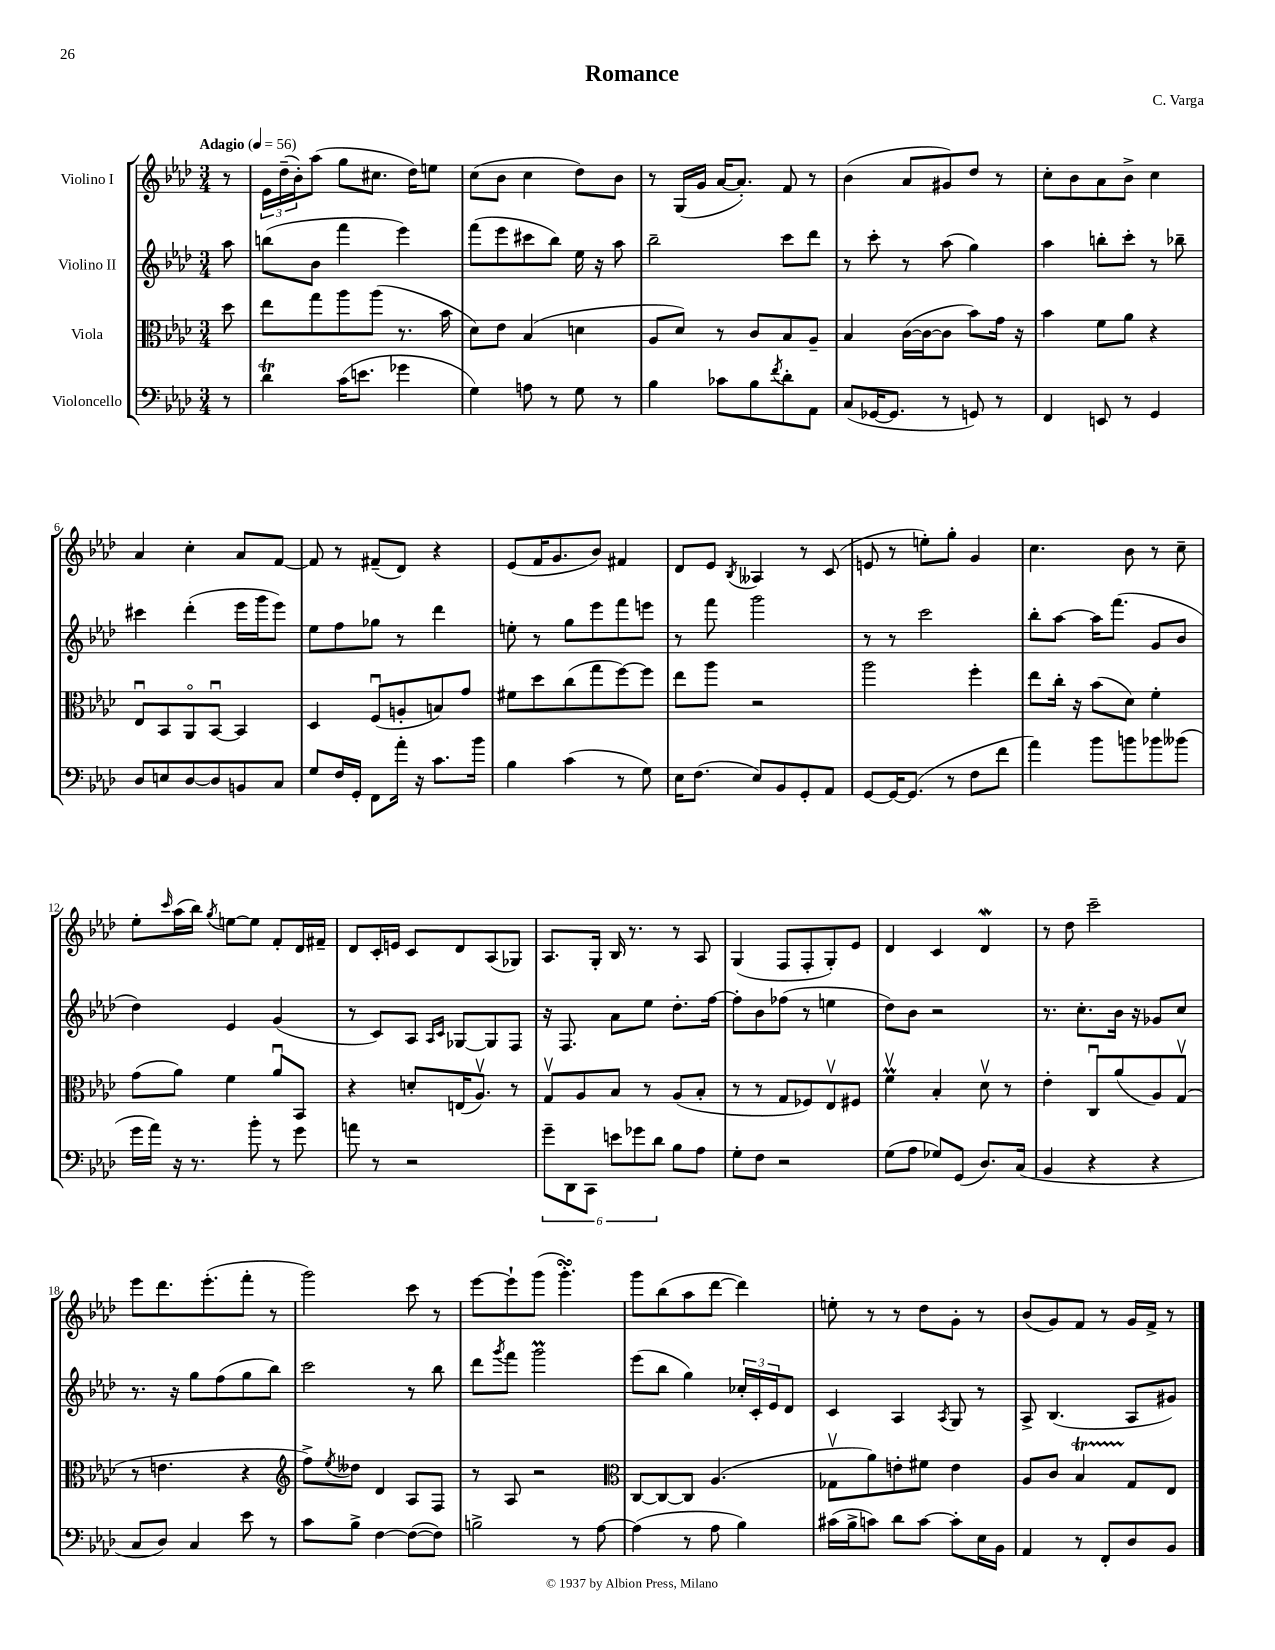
\header { title = "Romance" composer = "C. Varga" }
<<
\new StaffGroup <<
\new Staff = "s0" \with { instrumentName = "Violino I" } {
    \clef treble \key aes \major \numericTimeSignature \time 3/4 \partial 8 \tempo "Adagio" 4 = 56
    r8 |
    \tuplet 3/2 { ees'16 des''16--( bes'16-.) } aes''8( g''8 cis''8. des''16) e''8 |
    c''8( bes'8 c''4 des''8) bes'8 |
    r8 g16( g'16 aes'16~ aes'8.-.) f'8 r8 |
    bes'4( aes'8 gis'8) des''8 r8 |
    c''8-. bes'8 aes'8 bes'8-> c''4 |
    aes'4 c''4-. aes'8 f'8~ |
    f'8 r8 fis'8--( des'8) r4 |
    ees'8( f'16 g'8. bes'8) fis'4 |
    des'8 ees'8 \acciaccatura { bes8 } aeses4 r8 c'8( |
    e'8 r8 e''8-.) g''8-. g'4 |
    c''4. bes'8 r8 c''8-- |
    ees''8-. \grace { c'''16 } aes''16( bes''16) \acciaccatura { g''8 } e''8~ e''8 f'8-. des'16 fis'16-- |
    des'8 c'16-. e'16 c'8 des'8 aes8( ges8) |
    aes8. g16-. bes16 r8. r8 aes8 |
    g4( f8 f8-. g8-.) ees'8 |
    des'4 c'4 des'4\mordent |
    r8 des''8 c'''2-- |
    ees'''8 des'''8. ees'''8.-.( f'''8-. r8 |
    g'''2) c'''8 r8 |
    ees'''8~ ees'''8-! g'''8( g'''4.-.\turn) |
    g'''8 bes''8( aes''8 des'''8~ des'''4) |
    e''8-. r8 r8 des''8 g'8-. r8 |
    bes'8( g'8) f'8 r8 g'16 f'16-> r8 \bar "|." |
}
\new Staff = "s1" \with { instrumentName = "Violino II" } {
    \clef treble \key aes \major \numericTimeSignature \time 3/4 \partial 8
    aes''8 |
    b''8( bes'8 f'''4 ees'''4) |
    f'''8( ees'''8 cis'''8 bes''8) ees''16 r16 aes''8 |
    bes''2-- c'''8 des'''8 |
    r8 c'''8-. r8 aes''8( g''4) |
    aes''4 b''8-. c'''8-. r8 bes''8-- |
    cis'''4 des'''4-.( ees'''16 g'''16 ees'''8) |
    ees''8 f''8 ges''8 r8 des'''4 |
    e''8-. r8 g''8 ees'''8 f'''8 e'''8 |
    r8 f'''8 g'''2 |
    r8 r8 c'''2 |
    bes''8-. aes''8~ aes''16 f'''8.( g'8 bes'8 |
    des''4) ees'4 g'4( |
    r8 c'8) aes8 \grace { aes16 c'16 } ges8~ ges8 f8 |
    r16 f8. aes'8 ees''8 des''8.-. f''16~ |
    f''8-. bes'8 fes''8( r8 e''4 |
    des''8) bes'8 r2 |
    r8. c''8.-. bes'16 r16 ges'8 c''8 |
    r8. r16 g''8 f''8( g''8 bes''8) |
    c'''2 r8 bes''8 |
    des'''8 \acciaccatura { g'''8 } f'''8 g'''2\prall |
    ees'''8( bes''8 g''4) \tuplet 3/2 { ces''16-. c'16-. ees'16 } des'8 |
    c'4 aes4 \acciaccatura { aes8 } g8 r8 |
    aes8-> bes4.( aes8 gis'8) \bar "|." |
}
\new Staff = "s2" \with { instrumentName = "Viola" } {
    \clef alto \key aes \major \numericTimeSignature \time 3/4 \partial 8
    des''8 |
    ees''8 g''8 aes''8 aes''8( r8. bes'16 |
    des'8) ees'8 bes4( d'4 |
    aes8 des'8) r8 c'8 bes8 aes8-- |
    bes4 c'16~( c'16~ c'8 bes'8) g'16 r16 |
    bes'4 f'8 aes'8 r4 |
    ees8\downbow bes,8 aes,8\flageolet bes,8~\downbow bes,4 |
    des4 f8\downbow( a8-. b8) g'8 |
    fis'8 des''8 c''8( g''8 f''8~) f''8 |
    ees''8 aes''8 r2 |
    aes''2 f''4-. |
    ees''8 c''16-. r16 bes'8( des'8) f'4-. |
    g'8( aes'8) f'4 aes'8\downbow bes,8 |
    r4 d'8-. e16( aes8.\upbow) r8 |
    g8\upbow aes8 bes8 r8 aes8( bes8-. |
    r8 r8 g8 fes8) ees8\upbow fis8 |
    f'4\upbow\prall bes4-. des'8\upbow r8 |
    ees'4-. c8\downbow aes'8( aes8) g8\upbow( |
    r8 e'4. r4 |
    \clef treble f''8->) \acciaccatura { ees''8 } deses''8 des'4 aes8 f8 |
    r8 aes8 r2 |
    \clef alto c8~ c8~ c8 aes4.( |
    ges8\upbow aes'8) e'8-. fis'8 e'4 |
    aes8 c'8 bes4\startTrillSpan g8\stopTrillSpan ees8 \bar "|." |
}
\new Staff = "s3" \with { instrumentName = "Violoncello" } {
    \clef bass \key aes \major \numericTimeSignature \time 3/4 \partial 8
    r8 |
    des'4\trill c'16( e'8. ges'4 |
    g4) a8 r8 g8 r8 |
    bes4 ces'8 bes8 \acciaccatura { f'8 } des'8-. aes,8 |
    c8( ges,16~ ges,8. r8 g,8) r8 |
    f,4 e,8 r8 g,4 |
    des8 e8 des8~ des8 b,8 c8 |
    g8 f16 g,16-. f,8 aes'16-. r16 c'8. bes'16 |
    bes4 c'4( r8 g8) |
    ees16 f8.( ees8) bes,8 g,8-. aes,8 |
    g,8~ g,16~ g,8.( r8 f8 f'8 |
    aes'4) bes'8 b'8 bes'8 beses'8( |
    g'16 aes'16) r16 r8. bes'8-. r8 g'8 |
    a'8 r8 r2 |
    \tuplet 6/4 { g'8-- des,8 c,8 e'8 ges'8 des'8 } bes8 aes8 |
    g8-. f8 r2 |
    g8( aes8 ges8) g,8( des8.) c16( |
    bes,4 r4 r4 |
    c8 des8) c4 ees'8 r8 |
    c'8 bes8-> f4~ f8~( f8) |
    b2-> r8 aes8~ |
    aes4( r8 aes8 bes4) |
    cis'16( bes16-> c'8) des'8 c'8~ c'8-. ees16 bes,16 |
    aes,4 r8 f,8-. des8 bes,8 \bar "|." |
}
>>
>>
